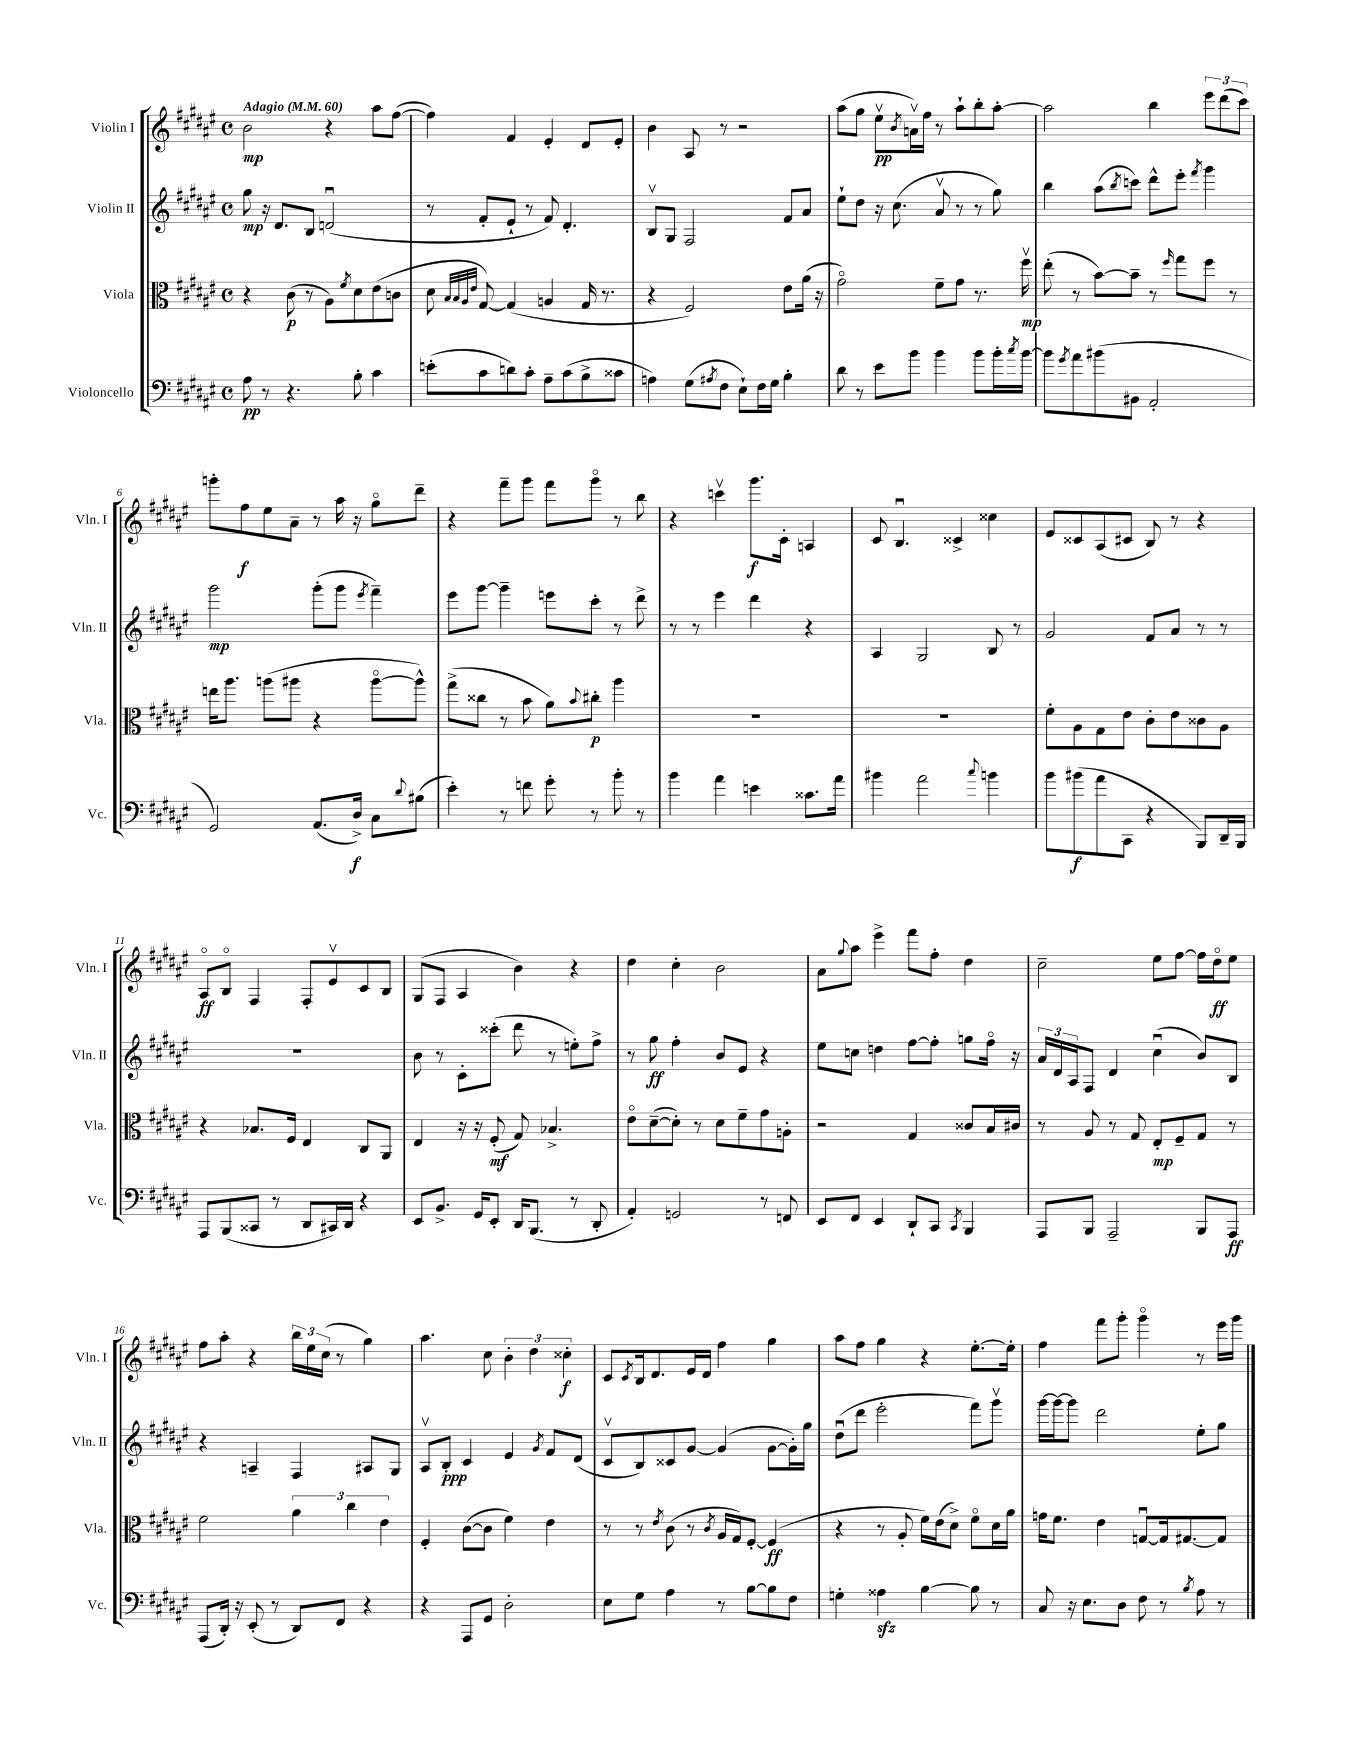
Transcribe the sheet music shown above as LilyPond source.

<<
\new StaffGroup <<
\new Staff = "s0" \with { instrumentName = "Violin I" shortInstrumentName = "Vln. I" } {
    \clef treble \key fis \major \defaultTimeSignature \time 4/4 \tempo "Adagio" 4 = 60
    b'2\mp r4 ais''8 fis''8~( |
    fis''4) fis'4 eis'4-. dis'8 eis'8-. |
    b'4 ais8 r8 r2 |
    ais''8( gis''8 eis''8\upbow\pp \acciaccatura { b'8 } a'16\upbow) fis''16 r8 ais''8-! b''8-. ais''8~-. |
    ais''2 b''4 \tuplet 3/2 { eis'''8 dis'''8( cis'''8) } |
    g'''8-. fis''8\f eis''8 ais'8-- r8 ais''16 r16 gis''8\flageolet dis'''8-- |
    r4 fis'''8-- gis'''8 fis'''8 gis'''8\flageolet r8 b''8 |
    r4 c'''4\upbow gis'''8.\f cis'16-. a4 |
    cis'8 b4.\downbow cisis'4-> cisis''4 |
    eis'8 cisis'8 ais8( cis'8 b8) r8 r4 |
    ais8\flageolet\ff b8\flageolet fis4 fis8-. eis'8\upbow cis'8 b8 |
    gis8( fis8 ais4 b'4) r4 |
    dis''4 cis''4-. b'2 |
    ais'8 \appoggiatura { gis''8 } ais''8 eis'''4-> fis'''8 fis''8-. dis''4 |
    cis''2-- eis''8 fis''8~ fis''16 dis''16\flageolet\ff eis''8 |
    fis''8 ais''8-. r4 \tuplet 3/2 { b''16 eis''16 cis''16( } r8 gis''4) |
    ais''4. cis''8 \tuplet 3/2 { b'4-. dis''4 cisis''4-.\f } |
    cis'8 \acciaccatura { cis'8 } b16 dis'8. eis'16 dis'16 fis''4 gis''4 |
    ais''8 fis''8 gis''4 r4 eis''8.~-. eis''16-. |
    fis''4 fis'''8 gis'''8-. gis'''4\flageolet r8 eis'''16 gis'''16 \bar "|." |
}
\new Staff = "s1" \with { instrumentName = "Violin II" shortInstrumentName = "Vln. II" } {
    \clef treble \key fis \major \defaultTimeSignature \time 4/4
    gis''8\mp r16 dis'8. b8 d'2\downbow( |
    r8 fis'8-. eis'8-! r8 fis'8) dis'4.-. |
    b8\upbow gis8 fis2 fis'8 ais'8 |
    eis''8-! dis''8 r16 cis''8.( ais'8\upbow r8 r8 gis''8) |
    b''4 ais''8( \acciaccatura { b''8 } c'''8) dis'''8-^ eis'''8-. \acciaccatura { fis'''8 } gis'''4 |
    gis'''2\mp gis'''8-.( gis'''8 \acciaccatura { eis'''8 } fis'''4--) |
    eis'''8 gis'''8~ gis'''4-- e'''8 cis'''8-. r8 dis'''8-> |
    r8 r8 eis'''4 dis'''4 r4 |
    ais4 gis2 b8 r8 |
    gis'2 fis'8 ais'8 r8 r8 |
    R1 |
    b'8 r8 cis'8-. cisis'''8-.( dis'''8 r8 e''8-.) fis''8-> |
    r8 gis''8\ff fis''4-. b'8 eis'8 r4 |
    eis''8 c''8 d''4 fis''8~ fis''8-. g''8 fis''16\flageolet r16 |
    \tuplet 3/2 { ais'16 dis'16 ais16 } fis8 dis'4 cis''4\downbow( b'8) b8 |
    r4 a4-- fis4 ais8 gis8 |
    ais8\upbow b8-.\ppp cis'4 eis'4 \acciaccatura { gis'8 } fis'8 dis'8( |
    cis'8\upbow b8) cisis'8 gis'8~ gis'4( gis'8~ gis'16-.) gis''16 |
    dis''8\downbow( dis'''8 eis'''2-. fis'''8) gis'''8\upbow |
    gis'''16~ gis'''16~ gis'''8 dis'''2 eis''8-. gis''8 \bar "|." |
}
\new Staff = "s2" \with { instrumentName = "Viola" shortInstrumentName = "Vla." } {
    \clef alto \key fis \major \defaultTimeSignature \time 4/4
    r4 cis'8\p( r8 ais8) \acciaccatura { fis'8 } dis'8 eis'8( c'8 |
    dis'8 \grace { b32 b32 ais32 eis'32 } gis8~) gis4( a4 gis16 r8. |
    r4 fis2) eis'8 ais'16( r16 |
    gis'2\flageolet) fis'8-- gis'8 r8. fis''16\upbow\mp |
    eis''8-.( r8 b'8~) b'8-- r8 \grace { fis''16 } gis''8 fis''8 r8 |
    e''16 ais''8. a''8( ais''8 r4 ais''8~\flageolet ais''8-^) |
    gis''8->( cisis''8 r8 b'8 ais'8) \appoggiatura { b'8 } cis''8-.\p ais''4 |
    R1 |
    R1 |
    fis'8-. ais8 gis8 eis'8 cis'8-. eis'8 cisis'8 ais8 |
    r4 bes8. fis16 eis4 cis8 ais,8 |
    eis4 r16 r16 fis8-.\mf( gis8) bes4.-> |
    eis'8\flageolet dis'8~--( dis'8-.) r8 dis'8 fis'8-- gis'8 a8-. |
    r2 gis4 cisis'8 b16 cis'16 |
    r8 ais8 r8 gis8 eis8-.\mp fis8-- gis8 r8 |
    fis'2 \tuplet 3/2 { ais'4 cis''4 eis'4 } |
    fis4-. cis'8~( cis'8 fis'4) eis'4 |
    r8 r8 \acciaccatura { eis'8 } cis'8( r8 \acciaccatura { cis'8 } ais16 gis16) fis8~-. fis4\ff( |
    r4 r8 ais8-. fis'16) eis'16( dis'8->) fis'8\flageolet dis'16 ais'16 |
    g'16 fis'8. eis'4 g8~\downbow g16 gis8.~ gis8 \bar "|." |
}
\new Staff = "s3" \with { instrumentName = "Violoncello" shortInstrumentName = "Vc." } {
    \clef bass \key fis \major \defaultTimeSignature \time 4/4
    ais8\pp r8 r4. b8-. cis'4 |
    e'8-.( cis'8 d'8) cis'8-. ais8-- cis'8( b8-> cisis'8 |
    a4) gis8( \acciaccatura { ais8 } fis8 eis8-!) fis16 gis16 b4-. |
    dis'8 r8 eis'8 b'8 b'4 b'8 b'16-. \acciaccatura { cis''8 } b'16~ |
    b'8 \acciaccatura { gis'8 } ais'8 bis'8( bis,8 ais,2-. |
    gis,2) ais,8.( dis16->\f) cis8 \appoggiatura { dis'8 } bis8( |
    eis'4-.) r8 f'8 gis'8-. r8 b'8-. r8 |
    b'4 ais'4 e'4 cisis'8. ais'16 |
    bis'4 ais'2 \appoggiatura { cis''8 } b'4 |
    b'8 bis'8\f( ais'8 cis,8 r4 b,,8) dis,16-- b,,16 |
    ais,,8 b,,8( cisis,8 r8 dis,8 cis,16) dis,16 r4 |
    eis,8 b,8.-> gis,16 eis,8-. dis,16 b,,8.( r8 dis,8-. |
    ais,4-.) g,2 r8 f,8 |
    eis,8 fis,8 eis,4 dis,8-! cis,8 \acciaccatura { cis,8 } b,,4 |
    ais,,8 b,,8 ais,,2-- b,,8 ais,,8\ff |
    ais,,8( dis,16-.) r16 eis,8-.( r8 dis,8) fis,8 r4 |
    r4 ais,,8 gis,8 dis2-. |
    eis8 gis8 ais4 r8 b8~ b8 fis8 |
    g4-. aisis4\sfz b4~ b8 r8 |
    cis8 r16 eis8. dis8 fis8 r8 \acciaccatura { b8 } ais8 r8 \bar "|." |
}
>>
>>
